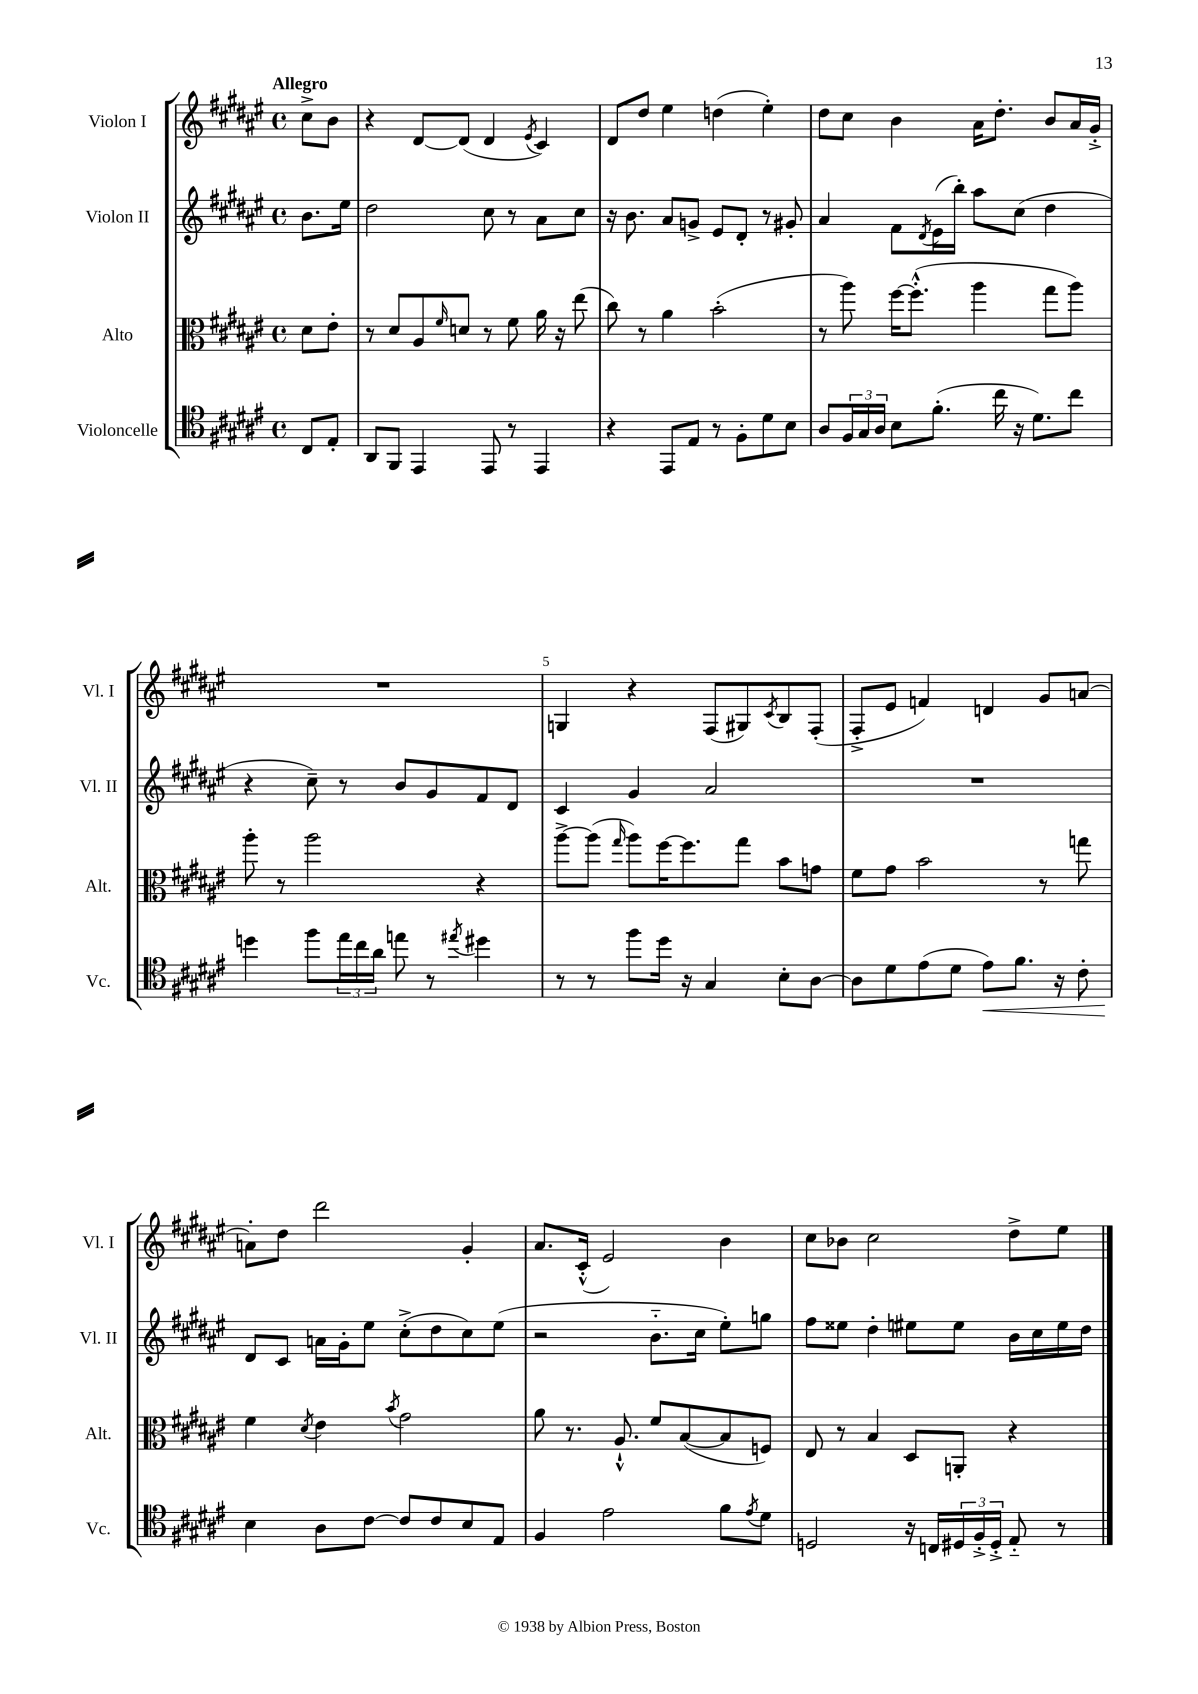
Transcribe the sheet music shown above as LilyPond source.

<<
\new StaffGroup <<
\new Staff = "s0" \with { instrumentName = "Violon I" shortInstrumentName = "Vl. I" } {
    \clef treble \key fis \major \defaultTimeSignature \time 4/4 \partial 4 \tempo "Allegro"
    cis''8-> b'8 |
    r4 dis'8~ dis'8( dis'4 \acciaccatura { eis'8 } cis'4) |
    dis'8 dis''8 eis''4 d''4( eis''4-.) |
    dis''8 cis''8 b'4 ais'16 dis''8.-. b'8 ais'16 gis'16-.-> |
    R1 |
    g4 r4 fis8( gis8) \acciaccatura { cis'8 } b8 fis8-.( |
    fis8-.-> eis'8 f'4) d'4 gis'8 a'8~ |
    a'8-. dis''8 dis'''2 gis'4-. |
    ais'8. cis'16-.-^( eis'2) b'4 |
    cis''8 bes'8 cis''2 dis''8-> eis''8 \bar "|." |
}
\new Staff = "s1" \with { instrumentName = "Violon II" shortInstrumentName = "Vl. II" } {
    \clef treble \key fis \major \defaultTimeSignature \time 4/4 \partial 4
    b'8. eis''16 |
    dis''2 cis''8 r8 ais'8 cis''8 |
    r16 b'8. ais'8 g'8-> eis'8 dis'8-. r8 gis'8-. |
    ais'4 fis'8 \acciaccatura { dis'8 } eis'16( b''16-.) ais''8 cis''8( dis''4 |
    r4 cis''8--) r8 b'8 gis'8 fis'8 dis'8 |
    cis'4 gis'4 ais'2 |
    R1 |
    dis'8 cis'8 a'16 gis'16-. eis''8 cis''8-.->( dis''8 cis''8) eis''8( |
    r2 b'8.-_ cis''16 eis''8-.) g''8 |
    fis''8 eisis''8 dis''4-. eis''8 eis''8 b'16 cis''16 eis''16 dis''16 \bar "|." |
}
\new Staff = "s2" \with { instrumentName = "Alto" shortInstrumentName = "Alt." } {
    \clef alto \key fis \major \defaultTimeSignature \time 4/4 \partial 4
    dis'8 eis'8-. |
    r8 dis'8 ais8 \grace { fis'16 } d'8 r8 fis'8 ais'16 r16 eis''8( |
    cis''8) r8 ais'4 b'2-.( |
    r8 ais''8) fis''16~ fis''8.-.-^( ais''4 gis''8 ais''8) |
    ais''8-. r8 ais''2 r4 |
    ais''8~-> ais''8( \grace { gis''16 } ais''8) fis''16~ fis''8. gis''8 b'8 g'8 |
    fis'8 gis'8 b'2 r8 g''8 |
    fis'4 \acciaccatura { dis'8 } eis'4 \acciaccatura { b'8 } gis'2 |
    ais'8 r8. ais8.-!-^ fis'8 b8~( b8 f8) |
    eis8 r8 b4 dis8 a,8-. r4 \bar "|." |
}
\new Staff = "s3" \with { instrumentName = "Violoncelle" shortInstrumentName = "Vc." } {
    \clef tenor \key fis \major \defaultTimeSignature \time 4/4 \partial 4
    cis8 eis8-. |
    ais,8 fis,8 eis,4 eis,8 r8 eis,4 |
    r4 eis,8 eis8 r8 fis8-. dis'8 b8 |
    ais8 \tuplet 3/2 { fis16 gis16 ais16 } b8 fis'8.-.( cis''16 r16 dis'8.) cis''8 |
    d''4 fis''8 \tuplet 3/2 { eis''16 cis''16 ais'16 } e''8 r8 \acciaccatura { eis''8 } dis''4 |
    r8 r8 fis''8 dis''16 r16 gis4 b8-. ais8~ |
    ais8 dis'8 eis'8( dis'8 eis'8\<) fis'8. r16 cis'8-. |
    b4\! ais8 cis'8~ cis'8 cis'8 b8 eis8 |
    fis4 eis'2 fis'8 \acciaccatura { eis'8 } dis'8 |
    d2 r16 c16 \tuplet 3/2 { dis16 fis16-.-> dis16-.-> } eis8-_ r8 \bar "|." |
}
>>
>>
\layout { \context { \Score \override BarNumber.break-visibility = ##(#f #t #t) barNumberVisibility = #(every-nth-bar-number-visible 5) } }
